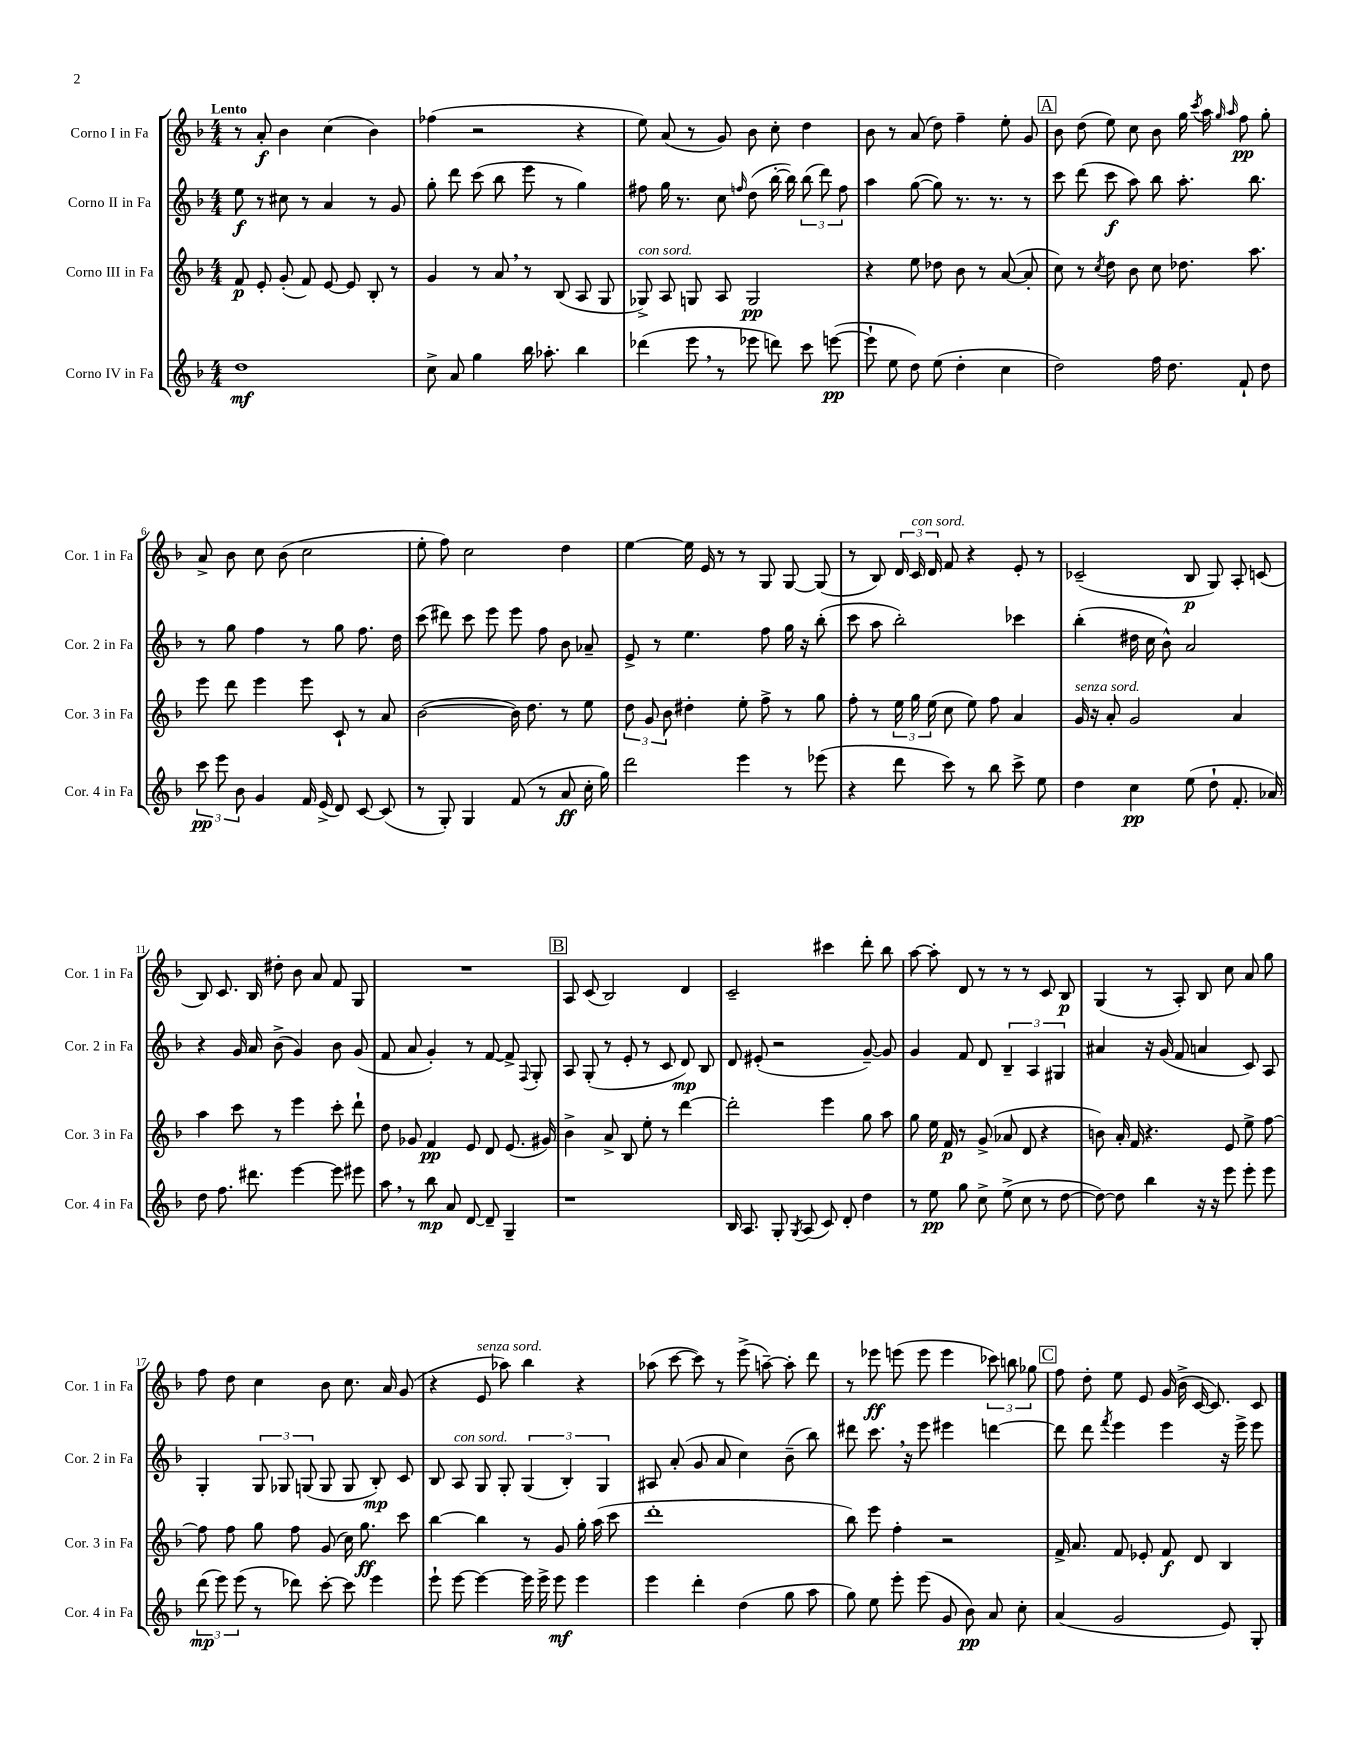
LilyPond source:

<<
\new StaffGroup <<
\new Staff = "s0" \with { instrumentName = "Corno I in Fa" shortInstrumentName = "Cor. 1 in Fa" } {
    \clef treble \key f \major \numericTimeSignature \time 4/4 \tempo "Lento"
    \autoBeamOff r8 a'8-.\f bes'4 c''4( bes'4) |
    fes''4( r2 r4 |
    e''8) a'8( r8 g'8) bes'8 c''8-. d''4 |
    bes'8 r8 a'8( d''8) f''4-- e''8-. g'8 |
    \mark \markup { \box "A" } bes'8 d''8( e''8) c''8 bes'8 g''16 \acciaccatura { c'''8 } a''16 \grace { g''16 a''16 } f''8\pp g''8-. |
    a'8-> bes'8 c''8 bes'8( c''2 |
    e''8-. f''8) c''2 d''4 |
    e''4~ e''16 e'16 r8 r8 g8 g8~ g8( |
    r8 bes8) \tuplet 3/2 { d'16 c'16^\markup { \italic "con sord." } d'16 } f'8 r4 e'8-. r8 |
    ces'2--( bes8\p g8) a8-. c'8( |
    bes8) c'8. bes16 dis''8-. bes'8 a'8 f'8 g8 |
    R1 |
    \mark \markup { \box "B" } a8 c'8( bes2) d'4 |
    c'2-- cis'''4 d'''8-. bes''8 |
    a''8~ a''8-. d'8 r8 r8 r8 c'8 bes8\p |
    g4( r8 a8-.) bes8 c''8 a'8 g''8 |
    f''8 d''8 c''4 bes'8 c''8. a'16 g'8( |
    r4 e'8^\markup { \italic "senza sord." } aes''8) bes''4 r4 |
    aes''8( c'''8~ c'''8) r8 e'''8->( a''8~--) a''8-. d'''8 |
    r8 ees'''8\ff e'''8( e'''8 e'''4 \tuplet 3/2 { ces'''8) b''8 ges''8 } |
    \mark \markup { \box "C" } f''8 d''8-. e''8 e'8 g'16( bes'16-> c'16~ c'8.) c'8 \bar "|." |
}
\new Staff = "s1" \with { instrumentName = "Corno II in Fa" shortInstrumentName = "Cor. 2 in Fa" } {
    \clef treble \key f \major \numericTimeSignature \time 4/4
    \autoBeamOff e''8\f r8 cis''8 r8 a'4 r8 g'8 |
    g''8-. d'''8 c'''8( bes''8 e'''8 r8 g''4) |
    fis''8 g''16 r8. c''8 \grace { f''16 } d''8( bes''16~-. bes''16) \tuplet 3/2 { bes''8( d'''8) f''8 } |
    a''4 g''8~( g''8) r8. r8. r8 |
    \mark \markup { \box "A" } c'''8 d'''8( c'''8\f a''8) bes''8 a''8.-. bes''8. |
    r8 g''8 f''4 r8 g''8 f''8. d''16 |
    c'''8( dis'''8) c'''8 e'''8 e'''8 f''8 bes'8 aes'8-- |
    e'8-> r8 e''4. f''8 g''16 r16 bes''8-.( |
    c'''8 a''8 bes''2-.) ces'''4 |
    bes''4-.( dis''16 c''16 bes'8-^) a'2 |
    r4 g'16 a'16 bes'8->( g'4) bes'8 g'8( |
    f'8 a'8 g'4-.) r8 f'8~ f'8-> \appoggiatura { f8 } g8-. |
    \mark \markup { \box "B" } a8 g8-.( r8 e'8-. r8 c'8 d'8\mp) bes8 |
    d'8 eis'8-.( r2 g'8~--) g'8 |
    g'4 f'8 d'8 \tuplet 3/2 { bes4-- a4 gis4 } |
    ais'4 r16 g'16( f'8 a'4 c'8) a8 |
    g4-. \tuplet 3/2 { g8 ges8 g8( } g8 g8 bes8-.\mp) c'8 |
    bes8 a8^\markup { \italic "con sord." } g8 g8-. \tuplet 3/2 { g4( bes4-.) g4 } |
    ais8 a'8-.( g'8 a'8 c''4) bes'8--( bes''8) |
    dis'''8 c'''8. \breathe r16 e'''8 eis'''4 d'''4~ |
    \mark \markup { \box "C" } d'''8 d'''8 \acciaccatura { f'''8 } e'''4 e'''4 r16 e'''16-> e'''8 \bar "|." |
}
\new Staff = "s2" \with { instrumentName = "Corno III in Fa" shortInstrumentName = "Cor. 3 in Fa" } {
    \clef treble \key f \major \numericTimeSignature \time 4/4
    \autoBeamOff f'8\p e'8-. g'8-.( f'8) e'8~ e'8 bes8-. r8 |
    g'4 r8 a'8 \breathe r8 bes8( a8 g8 |
    ges8->^\markup { \italic "con sord." }) a8 g8 a8 g2\pp |
    r4 e''8 des''8 bes'8 r8 a'8~( a'8-. |
    \mark \markup { \box "A" } c''8) r8 \acciaccatura { c''8 } d''8 bes'8 c''8 des''8. a''8. |
    e'''8 d'''8 e'''4 e'''8 c'8-! r8 a'8 |
    bes'2~( bes'16) d''8. r8 e''8 |
    \tuplet 3/2 { d''8 g'8 bes'8 } dis''4-. e''8-. f''8-> r8 g''8 |
    f''8-. r8 \tuplet 3/2 { e''16 g''16 e''16( } c''8 e''8) f''8 a'4 |
    g'16^\markup { \italic "senza sord." } r16 a'8-. g'2 a'4 |
    a''4 c'''8 r8 e'''4 c'''8-. d'''8-! |
    d''8 ges'8 f'4\pp e'8 d'8 e'8.( gis'16) |
    \mark \markup { \box "B" } bes'4-> a'8-> bes8 e''8-. r8 d'''4~ |
    d'''2-. e'''4 g''8 a''8 |
    g''8 e''16 f'16\p r8 g'8->( aes'8 d'8 r4 |
    b'8) a'16-. f'16 r4. e'8 e''8-> f''8~ |
    f''8 f''8 g''8 f''8 g'8( c''16) g''8.\ff c'''8 |
    bes''4~ bes''4 r8 g'8 g''16-. a''16( c'''8 |
    d'''1-. |
    bes''8) e'''8 f''4-. r2 |
    \mark \markup { \box "C" } f'16-> a'8. f'8 ees'8-. f'8\f d'8 bes4 \bar "|." |
}
\new Staff = "s3" \with { instrumentName = "Corno IV in Fa" shortInstrumentName = "Cor. 4 in Fa" } {
    \clef treble \key f \major \numericTimeSignature \time 4/4
    \autoBeamOff d''1\mf |
    c''8-> a'8 g''4 bes''16 aes''8.-. bes''4 |
    des'''4( e'''8 \breathe r8 ees'''8 d'''8) c'''8 e'''8~\pp( |
    e'''8-! e''8 d''8) e''8( d''4-. c''4 |
    \mark \markup { \box "A" } d''2) f''16 d''8. f'8-! d''8 |
    \tuplet 3/2 { c'''8\pp e'''8 bes'8 } g'4 f'16 e'16->( d'8) c'8~ c'8( |
    r8 g8-.) g4 f'8( r8 a'8\ff c''16-. g''16) |
    d'''2 e'''4 r8 ees'''8( |
    r4 d'''8 c'''8) r8 bes''8 c'''8-> e''8 |
    d''4 c''4\pp e''8( d''8-! f'8.-. aes'16) |
    d''8 f''8. dis'''8. e'''4~ e'''8 eis'''8 |
    a''8 \breathe r8 bes''8\mp a'8 d'8~ d'8-- g4-- |
    \mark \markup { \box "B" } r1 |
    bes16 a8. g8-. \acciaccatura { g8 } a8( c'8) d'8-. d''4 |
    r8 e''8\pp g''8 c''8-> e''8->( c''8 r8 d''8~ |
    d''8~) d''8 bes''4 r16 r16 e'''8 e'''8-. e'''8 |
    \tuplet 3/2 { d'''8\mp( e'''8) e'''8( } r8 des'''8) c'''8~-. c'''8 e'''4 |
    e'''8-! e'''8~ e'''4~ e'''16 e'''16-> e'''8\mf e'''4 |
    e'''4 d'''4-. d''4( g''8 a''8 |
    g''8) e''8 e'''8-. e'''8( g'8 bes'8\pp) a'8 c''8-. |
    \mark \markup { \box "C" } a'4( g'2 e'8) g8-. \bar "|." |
}
>>
>>
